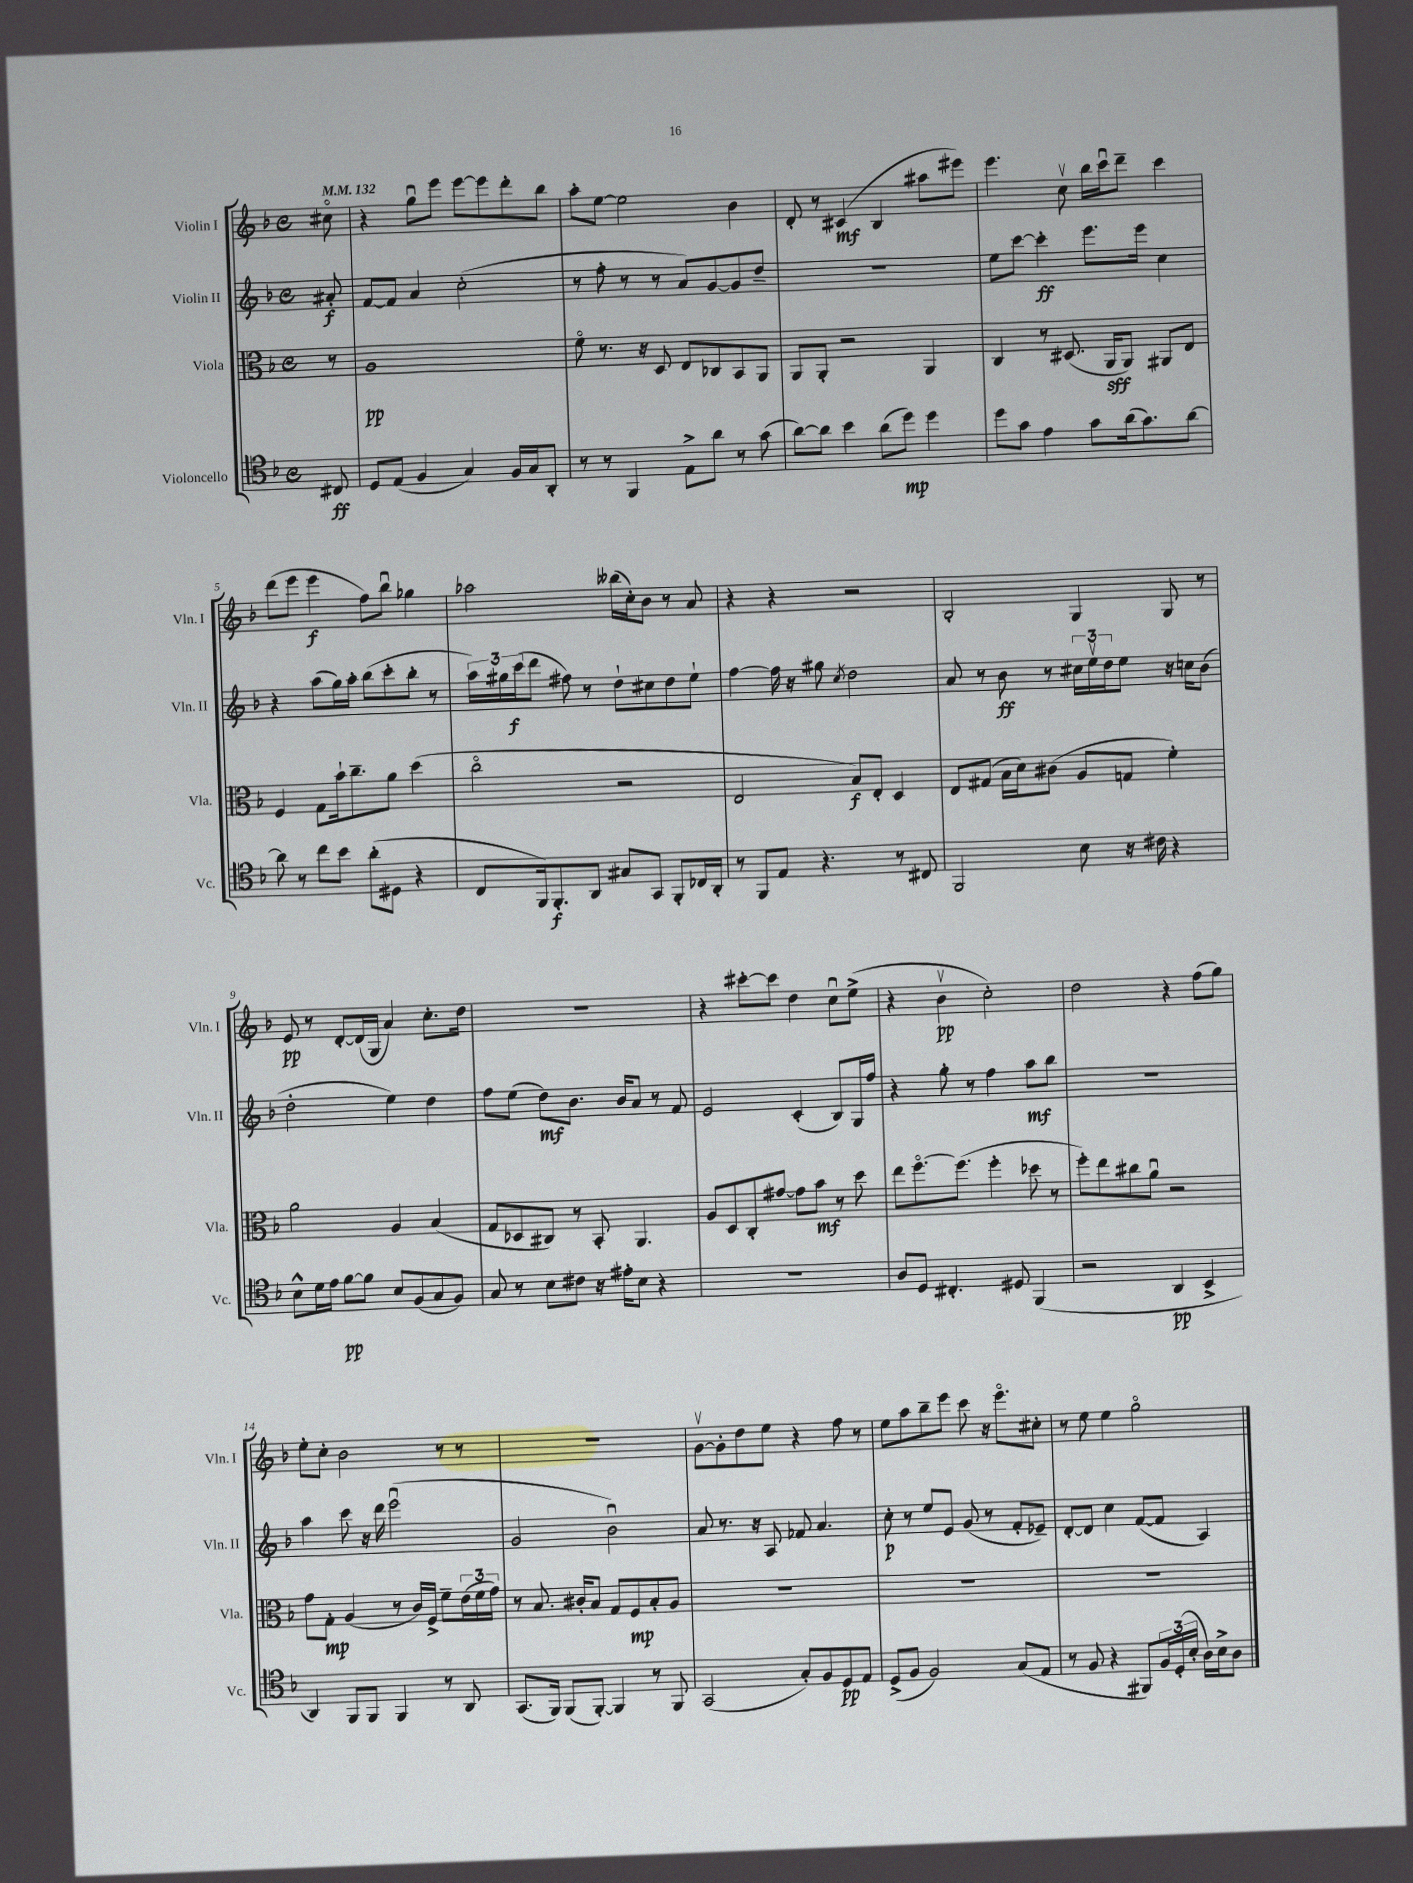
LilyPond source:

<<
\new StaffGroup <<
\new Staff = "s0" \with { instrumentName = "Violin I" shortInstrumentName = "Vln. I" } {
    \clef treble \key f \major \defaultTimeSignature \time 4/4 \partial 8 \tempo 4 = 132
    cis''8\flageolet |
    r4 g''8\downbow e'''8 e'''8~ e'''8 d'''8-. bes''8 |
    a''8-. e''8~ e''2 bes'4 |
    d'8-. r8 cis'4\mf( bes4 ais''8 eis'''8) |
    e'''4. c''8\upbow bes''16 c'''16\downbow d'''8-- c'''4 |
    d'''8( e'''8 e'''4\f f''8) bes''8\downbow ges''4 |
    aes''2 beses''16( c''16-.) bes'8 r8 a'8 |
    r4 r4 r2 |
    bes2-. g4 g8 r8 |
    e'8\pp r8 d'8~-. d'16( g16 a'4) c''8.-. d''16 |
    R1 |
    r4 cis'''8~-. cis'''8 d''4 c''8\downbow e''8->( |
    r4 bes'4\upbow\pp c''2-.) |
    d''2 r4 f''8( g''8) |
    e''8-. c''8-. bes'2 r8 r8 |
    R1 |
    g'8~\upbow g'8-. d''8 e''8 r4 f''8 r8 |
    e''8 a''8 bes''8-- e'''8 c'''8 r16 e'''8.\flageolet cis''8-. |
    r8 e''8 e''4 g''2\flageolet \bar "|." |
}
\new Staff = "s1" \with { instrumentName = "Violin II" shortInstrumentName = "Vln. II" } {
    \clef treble \key f \major \defaultTimeSignature \time 4/4 \partial 8
    ais'8-.\f |
    f'8~ f'8 a'4 c''2-.( |
    r8 f''8-. r8 r8 a'8) g'8~ g'8 d''8-- |
    R1 |
    e''8 c'''8~ c'''4-.\ff e'''8. e'''16 c''4 |
    r4 a''8( g''16) a''16-. bes''8( c'''8-. bes''8-. r8 |
    \tuplet 3/2 { a''16) gis''16 c'''16\f( } d'''8 fis''8) r8 d''8-! cis''8 d''8 e''8-! |
    f''4~ f''16 r16 gis''8 \acciaccatura { c''8 } d''2 |
    a'8 r8 bes'8\ff r8 \tuplet 3/2 { cis''16 e''16\upbow d''16 } e''8 r16 c''16 bes'8( |
    d''2-. e''4) d''4 |
    f''8 e''8( d''8\mf) bes'8. bes'16 a'8 r8 f'8 |
    e'2 c'4-.( bes8) g16 f''16 |
    r4 g''8-. r8 f''4 a''8\mf bes''8 |
    R1 |
    a''4 c'''8 r16 d'''16 e'''2\downbow( |
    g'2 bes'2\downbow) |
    a'8 r8. r16 a8 fes'8 a'4. |
    c''8-.\p r8 e''8 e'8 g'8( r8 f'8-. ees'8--) |
    d'8~-. d'8 c''4 f'8~( f'8 a4) \bar "|." |
}
\new Staff = "s2" \with { instrumentName = "Viola" shortInstrumentName = "Vla." } {
    \clef alto \key f \major \defaultTimeSignature \time 4/4 \partial 8
    r8 |
    a1\pp |
    f'8\flageolet r8. r16 d8 e8 ces8 bes,8 a,8 |
    a,8 a,8-. r2 a,4 |
    c4 r8 dis8.( a,16\sff a,8) ais,8 e8 |
    f4 g8 bes'16-! c''8.-- a'8 d''4( |
    c''2\flageolet r2 |
    e2 bes8\f) e8-. d4 |
    e8 gis8( bes16 d'16) cis'8( a8 g8 f'4-.) |
    a'2 a4 bes4( |
    g8 des8 cis8) r8 bes,8-. a,4. |
    a8 d8 c8-. gis'8~ gis'8 bes'8\mf r8 d''8 |
    e''8 f''8.~\flageolet f''8.( f''4-. des''8 r8 |
    f''8-.) e''8 cis''8 a'8\downbow r2 |
    g'8 g8-.\mp a4( r8 c'16) f16-> f'8-- \tuplet 3/2 { e'16( f'16 g'16) } |
    r8 bes8. cis'16-. bes8 g8 f8\mp bes8-. a8 |
    R1 |
    R1 |
    R1 \bar "|." |
}
\new Staff = "s3" \with { instrumentName = "Violoncello" shortInstrumentName = "Vc." } {
    \clef tenor \key f \major \defaultTimeSignature \time 4/4 \partial 8
    cis8\ff |
    d8 e8( f4 g4) f16 g16 a,8-. |
    r8 r8 f,4 e8-> a'8 r8 g'8( |
    a'8~) a'8 bes'4 a'8( d''8\mp) d''4 |
    d''8 g'8 e'4 g'8 a'16( g'8.) a'8~ |
    a'8 r8 c''8 bes'8 a'8-.( dis8 r4 |
    c8 f,16) f,8.-.\f a,8 gis8 g,8 f,8-. ces16 a,16-. |
    r8 f,8 e8 r4. r8 cis8 |
    f,2 bes8 r16 cis'16 r4 |
    bes8-^ d'16 e'16 f'8~\pp f'8 bes8 f8( g8 f8) |
    g8 r8 bes8 cis'8 r16 eis'16-. bes8 r4 |
    R1 |
    a8 d8 cis4.-. dis8 f,4( |
    r2 a,4\pp bes,4-> |
    a,4) f,8 f,8 f,4 r8 a,8 |
    g,8.( f,16) f,8( f,8~-.) f,4 r8 f,8 |
    g,2( g8-.) f8 d8\pp e8 |
    d8->( f8 f2) g8( e8 |
    r8 f8 r4 fis,8) \tuplet 3/2 { f16 d16-.( bes16-. } a16) bes16-> a8 \bar "|." |
}
>>
>>
